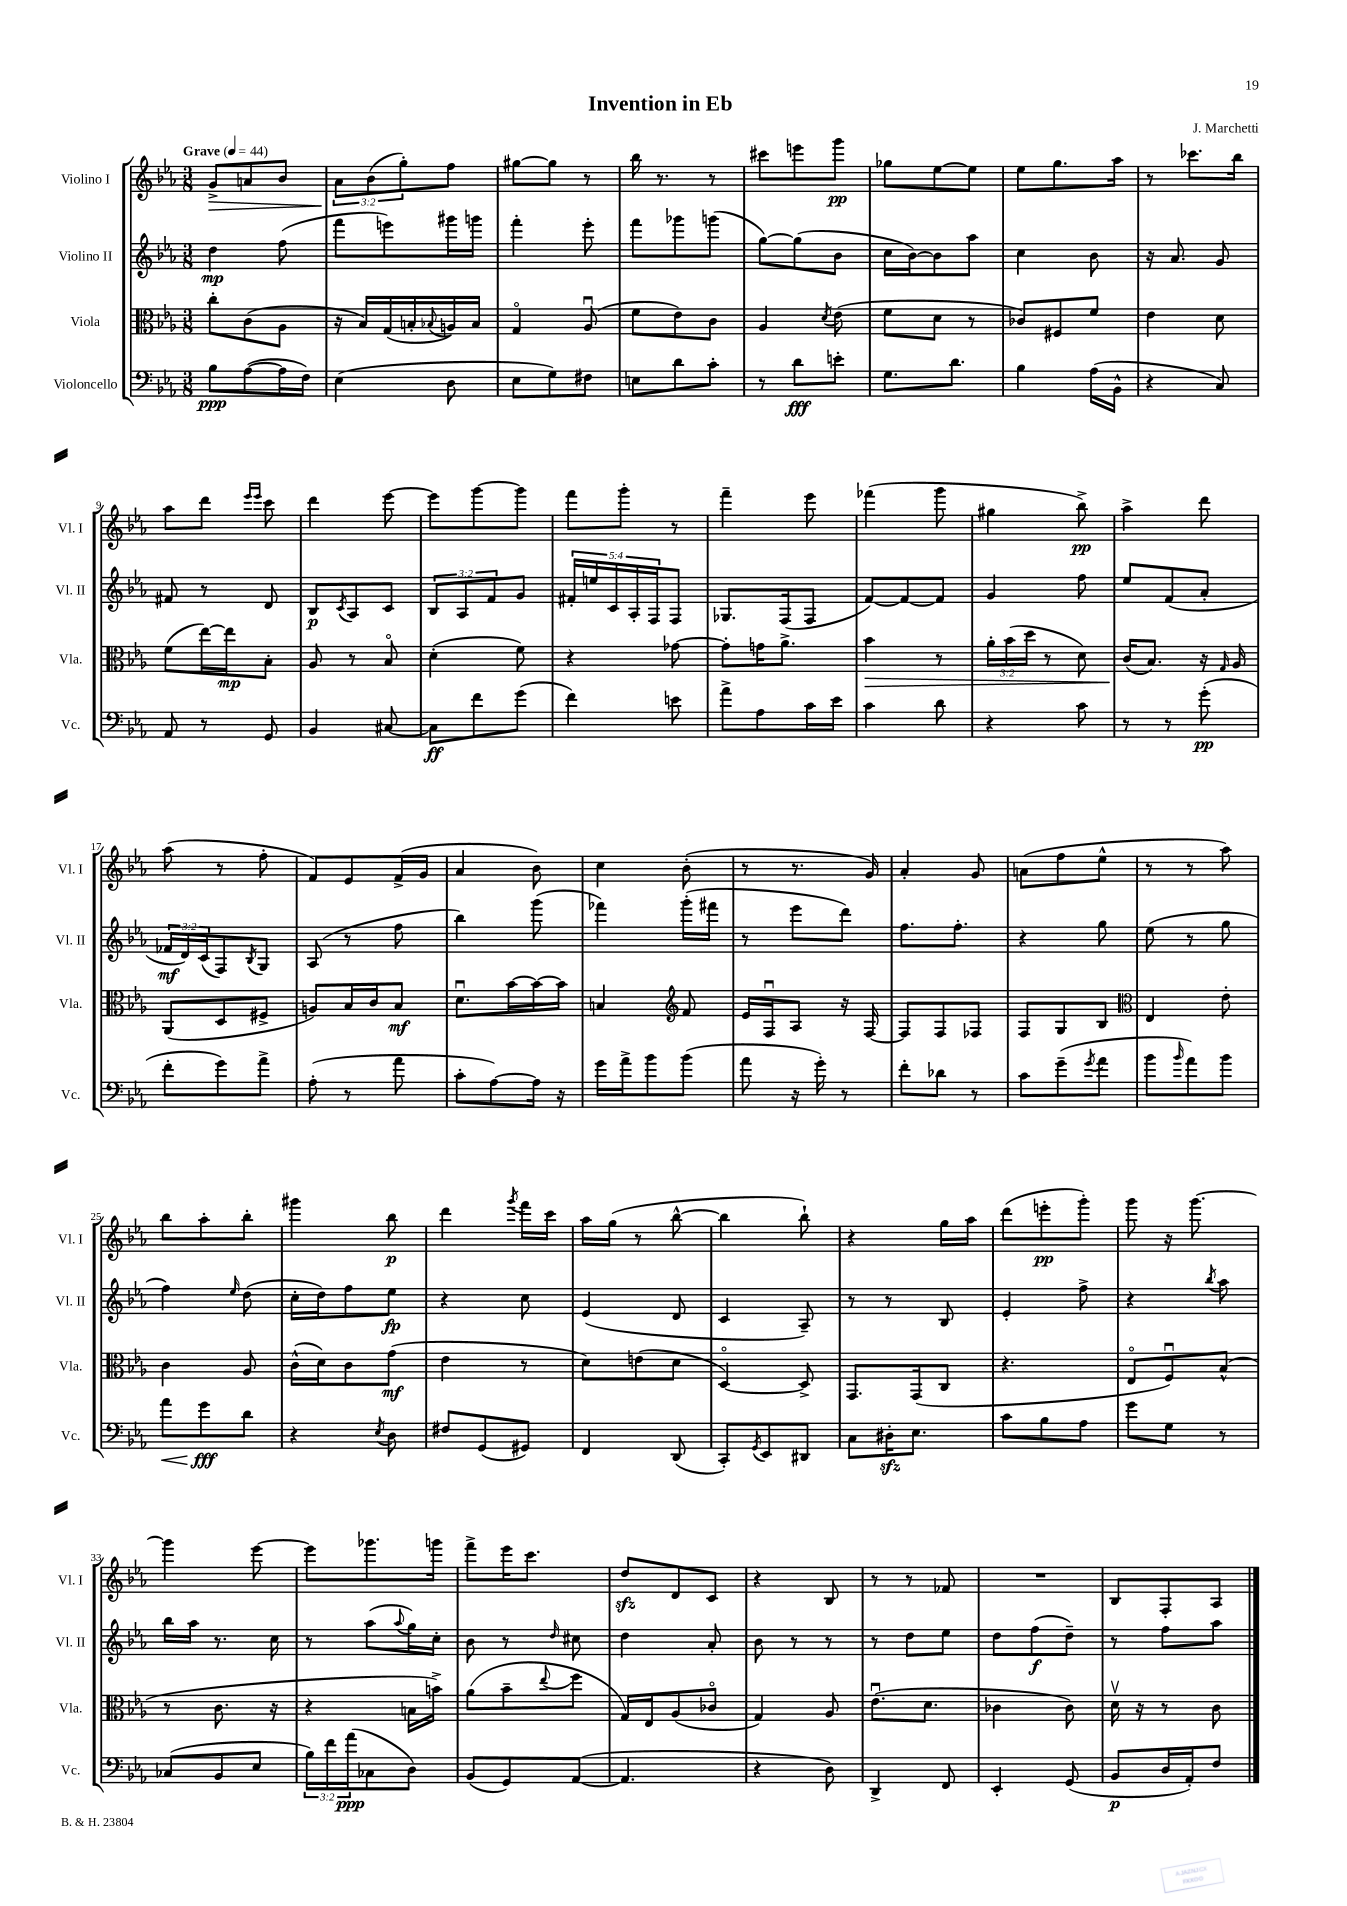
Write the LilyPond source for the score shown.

\header { title = "Invention in Eb" composer = "J. Marchetti" }
<<
\new StaffGroup <<
\new Staff = "s0" \with { instrumentName = "Violino I" shortInstrumentName = "Vl. I" } {
    \clef treble \key ees \major \numericTimeSignature \time 3/8 \override Staff.TupletNumber.text = #tuplet-number::calc-fraction-text \tempo "Grave" 4 = 44
    g'8->\> a'8 bes'8 |
    \tuplet 3/2 { aes'8\! bes'8( g''8-.) } f''8 |
    gis''8~ gis''8 r8 |
    bes''16 r8. r8 |
    cis'''8 e'''8 g'''8\pp |
    ges''8 ees''8~ ees''8 |
    ees''8 g''8. aes''16 |
    r8 ces'''8. bes''16 |
    aes''8 d'''8 \grace { ees'''16 ees'''16 } c'''8 |
    d'''4 ees'''8~ |
    ees'''8 g'''8~ g'''8 |
    f'''8 g'''8-. r8 |
    f'''4-- ees'''8 |
    fes'''4( g'''8 |
    gis''4 bes''8->\pp) |
    aes''4-> d'''8 |
    aes''8( r8 f''8-. |
    f'8) ees'8 f'16->( g'16 |
    aes'4 bes'8) |
    c''4 bes'8-.( |
    r8 r8. g'16) |
    aes'4-. g'8 |
    a'8( f''8 ees''8-^ |
    r8 r8 aes''8) |
    bes''8 aes''8-. bes''8-. |
    gis'''4 bes''8\p |
    d'''4 \acciaccatura { g'''8 } f'''16 c'''16 |
    aes''16 g''16( r8 bes''8~-^ |
    bes''4 bes''8-!) |
    r4 g''16 aes''16 |
    d'''8( e'''8-.\pp g'''8-.) |
    g'''8 r16 g'''8.~ |
    g'''4 ees'''8~ |
    ees'''8 ges'''8. g'''16 |
    f'''8-> ees'''16 c'''8. |
    d''8\sfz d'8 c'8 |
    r4 bes8 |
    r8 r8 fes'8 |
    R4. |
    bes8 f8-. aes8 \bar "|." |
}
\new Staff = "s1" \with { instrumentName = "Violino II" shortInstrumentName = "Vl. II" } {
    \clef treble \key ees \major \numericTimeSignature \time 3/8 \override Staff.TupletNumber.text = #tuplet-number::calc-fraction-text
    d''4\mp f''8( |
    f'''8 e'''8) gis'''16 g'''16 |
    f'''4-. ees'''8-. |
    f'''8 ges'''8 g'''8( |
    g''8~) g''8( bes'8 |
    c''16 bes'16~) bes'8 aes''8 |
    c''4 bes'8 |
    r16 aes'8. g'8 |
    fis'8 r8 d'8 |
    bes8\p \acciaccatura { c'8 } aes8 c'8 |
    \tuplet 3/2 { bes8 aes8 f'8 } g'8 |
    \tuplet 5/4 { fis'16-. e''16 c'16 aes16-. f16 } f8 |
    ges8. f16( f8 |
    f'8~) f'8~ f'8 |
    g'4 f''8 |
    ees''8 f'8( aes'8-. |
    \tuplet 3/2 { fes'16\mf d'16) c'16( } f8) \acciaccatura { bes8 } g8 |
    aes8( r8 f''8 |
    bes''4) g'''8( |
    fes'''4) g'''16-.( fis'''16 |
    r8 ees'''8 d'''8) |
    f''8. f''8.-. |
    r4 g''8 |
    ees''8( r8 g''8 |
    f''4) \grace { ees''16 } d''8( |
    c''16-. d''16) f''8 ees''8\fp |
    r4 c''8 |
    ees'4( d'8 |
    c'4 aes8--) |
    r8 r8 bes8 |
    ees'4-. f''8-> |
    r4 \acciaccatura { bes''8 } aes''8 |
    bes''16 aes''16 r8. c''16 |
    r8 aes''8( \appoggiatura { aes''8 } g''16) c''16-. |
    bes'8 r8 \grace { d''16 } cis''8 |
    d''4 aes'8-. |
    bes'8 r8 r8 |
    r8 d''8 ees''8 |
    d''8 f''8\f( d''8--) |
    r8 f''8 aes''8 \bar "|." |
}
\new Staff = "s2" \with { instrumentName = "Viola" shortInstrumentName = "Vla." } {
    \clef alto \key ees \major \numericTimeSignature \time 3/8 \override Staff.TupletNumber.text = #tuplet-number::calc-fraction-text
    c''8-. c'8( aes8 |
    r16 bes16) g16( b16-. \appoggiatura { bes8 } a16) bes16 |
    g4\flageolet aes8\downbow( |
    f'8 ees'8) c'8 |
    aes4 \acciaccatura { d'8 } ees'8( |
    f'8 d'8 r8 |
    ces'8) fis8 f'8 |
    ees'4 d'8 |
    f'8( ees''16~) ees''16\mp bes8-. |
    aes8 r8 bes8\flageolet |
    d'4-.( f'8) |
    r4 ges'8~ |
    ges'8-. g'16 aes'8.-> |
    bes'4\> r8 |
    \tuplet 3/2 { aes'16-. bes'16( d''16 } r8 d'8) |
    c'16\!( bes8.) r16 \grace { g16 } aes16 |
    aes,8( d8 fis8-> |
    a8) bes16 c'16 bes8\mf |
    d'8.\downbow bes'16~ bes'16~ bes'16 |
    b4 \clef treble f'8 |
    ees'16 f16\downbow aes8 r16 f16~ |
    f8 f8 fes8 |
    f8 g8 bes8 |
    \clef alto ees4 ees'8-. |
    c'4 aes8 |
    c'16-^( d'16) c'8 g'8\mf( |
    ees'4 r8 |
    d'8) e'8( d'8 |
    d4~\flageolet) d8-> |
    g,8. g,16( c8 |
    r4. |
    ees8\flageolet f8\downbow) bes8-^( |
    r8 c'8. r16 |
    r4 b16 b'16->) |
    aes'8( bes'8-- \appoggiatura { ees''8 } f''8 |
    g16) ees16 aes8( ces'8\flageolet |
    g4) aes8 |
    ees'8.\downbow( d'8. |
    ces'4 ces'8) |
    d'16\upbow r16 r8 c'8 \bar "|." |
}
\new Staff = "s3" \with { instrumentName = "Violoncello" shortInstrumentName = "Vc." } {
    \clef bass \key ees \major \numericTimeSignature \time 3/8 \override Staff.TupletNumber.text = #tuplet-number::calc-fraction-text
    bes8\ppp aes8~( aes16 f16) |
    ees4( d8 |
    ees8 g8) fis8 |
    e8 d'8 c'8-. |
    r8 d'8\fff e'8-. |
    g8. d'8. |
    bes4 aes16( bes,16-^ |
    r4 c8) |
    aes,8 r8 g,8 |
    bes,4 cis8~ |
    cis8\ff f'8 g'8( |
    f'4) e'8 |
    aes'8-> aes8 c'16 ees'16 |
    c'4 d'8 |
    r4 c'8 |
    r8 r8 g'8-.\pp( |
    f'8-. g'8) aes'8-> |
    aes8-.( r8 aes'8 |
    c'8-. aes8~) aes16 r16 |
    g'16 aes'16-> bes'8 bes'8( |
    aes'8 r16 g'16-.) r8 |
    f'8-. des'8 r8 |
    c'8 g'8--( \acciaccatura { g'8 } aes'8 |
    bes'8 \grace { bes'16 } aes'8) bes'8 |
    aes'8\< g'8\fff\! d'8 |
    r4 \acciaccatura { ees8 } d8 |
    fis8 g,8( gis,8) |
    f,4 d,8( |
    c,8-.) \acciaccatura { g,8 } ees,8 dis,8 |
    c8 dis16-.\sfz ees8. |
    c'8 bes8 aes8 |
    g'8 g8 r8 |
    ces8( bes,8 ees8 |
    \tuplet 3/2 { bes16) f'16 aes'16\ppp( } ces8 d8) |
    bes,8( g,8) aes,8~( |
    aes,4. |
    r4 d8) |
    d,4-> f,8 |
    ees,4-. g,8( |
    bes,8\p d16 aes,16-.) f8 \bar "|." |
}
>>
>>
